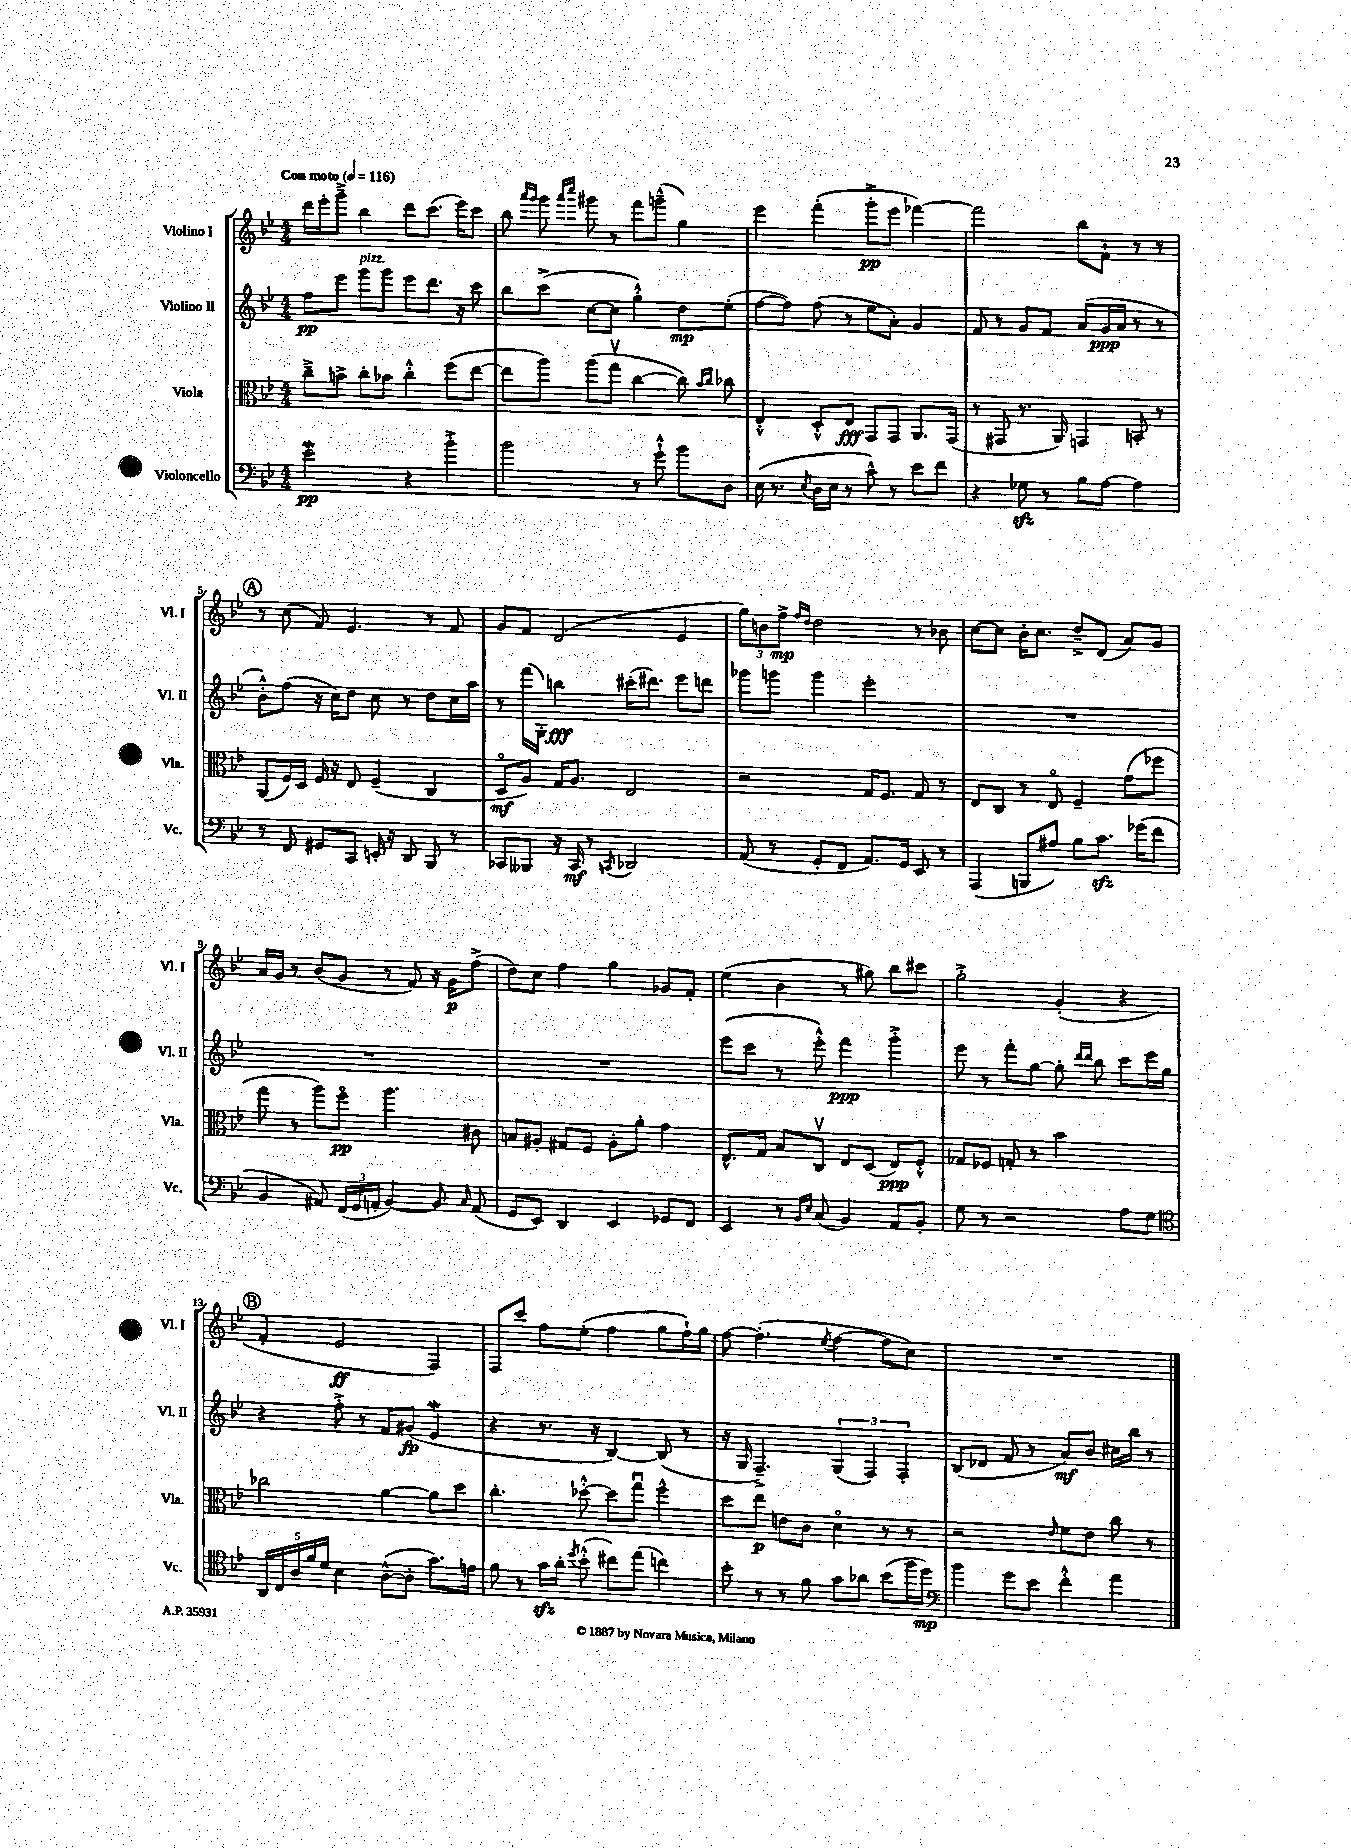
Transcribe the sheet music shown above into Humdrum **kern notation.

**kern	**dynam	**kern	**dynam	**kern	**dynam	**kern	**dynam
*part4	*part4	*part3	*part3	*part2	*part2	*part1	*part1
*staff4	*staff4	*staff3	*staff3	*staff2	*staff2	*staff1	*staff1
*I"Violoncello	*	*I"Viola	*	*I"Violino II	*	*I"Violino I	*
*I'Vc.	*	*I'Vla.	*	*I'Vl. II	*	*I'Vl. I	*
*clefF4	*	*clefC3	*	*clefG2	*	*clefG2	*
*k[b-e-]	*	*k[b-e-]	*	*k[b-e-]	*	*k[b-e-]	*
*M4/4	*	*M4/4	*	*M4/4	*	*M4/4	*
*MM116	*	*MM116	*	*MM116	*	*MM116	*
=1	=1	=1	=1	=1	=1	=1	=1
!	!	!	!	!	!	!LO:TX:a:B:t=Con moto	!
2e-w\	pp	8cc~^\L	.	8ff\L	pp	16ddd\LL	.
.	.	.	.	.	.	16eee-'\J	.
.	.	8bn^\J	.	8eee-\J	.	8ggg~^\J	.
!	!	!	!	!LO:TX:a:i:t=pizz.	!	!	!
.	.	8cc'\L	.	8ggg\L	.	4bb-\	.
.	.	8b-X\J	.	8ggg\J	.	.	.
4r	.	4cc'^^\	.	8eee-\L	.	8ddd\L	.
.	.	.	.	8.ddd\J	.	(8.ccc\J	.
4b-'^\	.	(8ff\L	.	.	.	.	.
.	.	.	.	16r	.	16eee-\KL)	.
.	.	[8ee-\J	.	8ccc\	.	8ccc\J	.
=2	=2	=2	=2	=2	=2	=2	=2
2b-\	.	8ee-\L]	.	8bb-\L	.	8bb-\	.
.	.	.	.	.	.	16qqaaa/LL	.
.	.	.	.	.	.	16qqggg/JJ	.
.	.	8aa\J)	.	(8ccc^\J	.	8ggg\	.
.	.	.	.	.	.	16qqaaa/LL	.
.	.	.	.	.	.	16qqcccc/JJ	.
.	.	(8aa\L	.	[8cc\L	.	8ggg#X\	.
.	.	8ggv\J	.	8cc\J]	.	8r	.
8r	.	[4cc\	.	4gg'^^\)	.	8fff\L	.
8g`^^\	.	.	.	.	.	(8gggn~^^\J	.
8b-\L	.	8cc\])	.	8dd\L	mp	4gg\)	.
.	.	16qqb-/LL	.	.	.	.	.
.	.	16qqcc/JJ	.	.	.	.	.
8D\J	.	8cc-X\	.	(8ee-'\J	.	.	.
=3	=3	=3	=3	=3	=3	=3	=3
(16E-\	.	4E-'^^/	.	[8ff\L	.	4eee-\	.
8.r	.	.	.	.	.	.	.
.	.	.	.	8ff\J])	.	.	.
8qE-/	.	.	.	.	.	.	.
16D\LL	.	8D'^^/L	.	(8ff\	.	(4fff'\	.
16E-\JJ	.	.	.	.	.	.	.
8r	.	8E-/J	fff	8r	.	.	.
8c^^\)	.	8GG/L	.	8ee-\L	.	8ggg'^\L	pp
8r	.	8GG/J	.	8a'\J)	.	8eee-\J	.
8e-\L	.	8.AA/L	.	4g/	.	[4fff-X\)	.
8f\J	.	.	.	.	.	.	.
.	.	(16GG/Jk	.	.	.	.	.
=4	=4	=4	=4	=4	=4	=4	=4
4r	.	8r	.	8f/	.	2fff-\]	.
.	.	8GG#X/	.	8r	.	.	.
8G-Xzz\	.	8.r	.	8g/L	.	.	.
8r	.	.	.	8f/J	.	.	.
.	.	16AA/)	.	.	.	.	.
8B-\L	.	4GGn/	.	(8a/L	.	8bb-\L	.
[8A\J	.	.	.	16g/L	ppp	8f`\J	.
.	.	.	.	16a/JJ	.	.	.
4A\]	.	8BBn'/	.	8r	.	8r	.
.	.	8r	.	8r	.	8r	.
!!LO:LB:g=z
!!LO:REH:place=s1:t=A
=5	=5	=5	=5	=5	=5	=5	=5
8r	.	(8AA/L	.	8b-'^^\L)	.	8r	.
8FF/	.	16F/L)	.	(8ff\J	.	(8cc\	.
.	.	16D/JJ	.	.	.	.	.
8GG#X/L	.	16F/	.	16r	.	8f/)	.
.	.	16r	.	16cc\KL)	.	.	.
8CC/J	.	8E-/	.	8dd\J	.	4.e-/	.
16EEn'/	.	(4F~/	.	8cc\	.	.	.
16r	.	.	.	.	.	.	.
8DD/	.	.	.	8r	.	.	.
8BBB-/	.	4C/	.	8dd\L	.	8r	.
8r	.	.	.	16cc\L	.	8f/	.
.	.	.	.	16aa\JJ	.	.	.
=6	=6	=6	=6	=6	=6	=6	=6
8CC-X/L	.	8D/L	mf	8r	.	8g/L	.
8BBB--X/J	.	8A/J)	.	(16fff\LL	.	8f/J	.
.	.	.	.	16G'\JJ)	.	.	.
16r	.	16G/KL	.	4bbn\	fff	(2d/	.
16CC-/	mf	8.A/J	.	.	.	.	.
8r	.	.	.	.	.	.	.
8qCCn/	.	.	.	.	.	.	.
2DD-X/	.	2E-/	.	(16ccc#X'\KL	.	.	.
.	.	.	.	8.ddd#X\J)	.	.	.
.	.	.	.	8eee-\L	.	4e-/	.
.	.	.	.	8dddn\J	.	.	.
=7	=7	=7	=7	=7	=7	=7	=7
(8AA/	.	2r	.	8ggg-X\L	.	12gg\L)	.
.	.	.	.	.	.	12bn\	.
8r	.	.	.	8gggn\J	.	.	.
.	.	.	.	.	.	12ff^\J	mp
.	.	.	.	.	.	16qqff/LL	.
.	.	.	.	.	.	16qqdd/JJ	.
8GG'/L	.	.	.	4ggg\	.	2dd\	.
8FF/J	.	.	.	.	.	.	.
8.AA/L)	.	16G/KL	.	2eee-'\	.	.	.
.	.	8.F/J	.	.	.	.	.
16GG/Jk	.	.	.	.	.	.	.
8EE-/	.	8G/	.	.	.	8r	.
8r	.	8r	.	.	.	8b-X\	.
=8	=8	=8	=8	=8	=8	=8	=8
(4AAA/	.	8E-/L	.	1r	.	[8cc\L	.
.	.	8C/J	.	.	.	8cc\J]	.
8BBBn/L	.	8r	.	.	.	16b-'\KL	.
.	.	.	.	.	.	8.cc\J	.
8A#X/J)	.	8E-/	.	.	.	.	.
8B-\L	.	4F~/	.	.	.	8dd~^/L	.
8.czz\J	.	.	.	.	.	(8d/J	.
.	.	(8g\L	.	.	.	8a/L)	.
(16g-X\KL	.	.	.	.	.	.	.
8f\J	.	8ff-X\J	.	.	.	8g/J	.
!!LO:LB:g=z
=9	=9	=9	=9	=9	=9	=9	=9
4BB-/	.	8gg\	.	1r	.	16a/LL	.
.	.	.	.	.	.	16g/JJ	.
.	.	8r	.	.	.	8r	.
8AA#X/)	.	8aa\L)	.	.	.	(8b-/L	.
(24FF/LL	.	8ff\J	pp	.	.	8g/J	.
24GG/	.	.	.	.	.	.	.
24AAn'/JJ	.	.	.	.	.	.	.
[4BB-/)	.	4.aa\	.	.	.	8r	.
.	.	.	.	.	.	8f/)	.
8BB-/]	.	.	.	.	.	16r	.
.	.	.	.	.	.	16g\KL	p
16qqC/	.	.	.	.	.	.	.
(8AA/	.	8c#X\	.	.	.	(8ff^\J	.
=10	=10	=10	=10	=10	=10	=10	=10
8GG/L	.	8Bn/L	.	1r	.	8dd\L)	.
8EE-/J)	.	8A#X'/J	.	.	.	8cc\J	.
4DD/	.	8G#X/L	.	.	.	4ff\	.
.	.	8F/J	.	.	.	.	.
4EE-/	.	8A#'\L	.	.	.	4gg\	.
.	.	8a'\J	.	.	.	.	.
8GG-X/L	.	4g\	.	.	.	8g-X/L	.
8FF/J	.	.	.	.	.	8f'/J	.
=11	=11	=11	=11	=11	=11	=11	=11
4EE-/	.	8.E-^^/L	.	(8eee-\L	.	(4ee-\	.
.	.	.	.	8ccc\J	.	.	.
.	.	16G/Jk	.	.	.	.	.
8r	.	8B-/L	.	8r	.	4b-\	.
16qqBB-/LL	.	.	.	.	.	.	.
16qqE-/JJ	.	.	.	.	.	.	.
(8C/	.	8Cv/J	.	8eee-'^^\)	.	.	.
4BB-/)	.	8E-/L	.	4fff\	ppp	8r	.
.	.	(8D/J	.	.	.	8gg#X\)	.
8AA/L	.	8E-/L)	ppp	4ggg'^\	.	8bb-\L	.
8BB-'/J	.	8F'^^/J	.	.	.	8ccc#X\J	.
=12	=12	=12	=12	=12	=12	=12	=12
8G\	.	8G-X/L	.	8eee-\	.	2gg'^\	.
8r	.	8F-X/J	.	8r	.	.	.
2r	.	8Gn'/	.	8fff'\L	.	.	.
.	.	8r	.	[8gg\J	.	.	.
.	.	2b-\	.	8gg'\]	.	(4g'/	.
.	.	.	.	16qqddd/LL	.	.	.
.	.	.	.	16qqddd/JJ	.	.	.
.	.	.	.	8bb-\	.	.	.
8A\L	.	.	.	8ccc\L	.	4r	.
8G\J	.	.	.	16eee-\L	.	.	.
.	.	.	.	16gg\JJ	.	.	.
!!LO:LB:g=z
!!LO:REH:place=s1:t=B
=13	=13	=13	=13	=13	=13	=13	=13
*clefC4	*	*	*	*	*	*	*
20AA/LL	.	2cc-X\	.	4r	.	4f'/	.
20C/	.	.	.	.	.	.	.
20A/	.	.	.	.	.	.	.
20f/	.	.	.	.	.	.	.
20d/JJ	.	.	.	.	.	.	.
4B-\	.	.	.	8ff'^\	.	2e-/	ff
.	.	.	.	8r	.	.	.
([8A^^\L	.	[4a\	.	8f/L	.	.	.
8A'\J]	.	.	.	(8g#X/J	fp	.	.
8.g\L)	.	8a\L]	.	4e-w/	.	4F/)	.
.	.	8dd\J	.	.	.	.	.
16en\Jk	.	.	.	.	.	.	.
=14	=14	=14	=14	=14	=14	=14	=14
8f\	.	4.cc'\	.	4r	.	8F/L	.
8r	.	.	.	.	.	8ccc/J	.
16gzz\LL	.	.	.	8.r	.	8ff\L	.
16a'\JJ	.	.	.	.	.	.	.
8qdd/	.	.	.	.	.	.	.
(8b-'^^\	.	[8dd-X'^^\	.	.	.	(8ee-'\J	.
.	.	.	.	16r	.	.	.
8cc#X\L)	.	8dd-\L]	.	[4B-/)	.	4ff\	.
(8ee-\J	.	8ggu\J	.	.	.	.	.
4ccn\)	.	4ff^^\	.	(8B-/]	.	8gg\L	.
.	.	.	.	8r	.	16ff`\L)	.
.	.	.	.	.	.	16gg\JJ	.
=15	=15	=15	=15	=15	=15	=15	=15
8b-'\	.	8dd\L	.	16r	.	[8ff\	.
.	.	.	.	16G/	.	.	.
8r	.	8ee-\J	p	4.F~^/)	.	(4.ff'\]	.
8r	.	8en\L	.	.	.	.	.
8f\	.	8c\J	.	.	.	.	.
.	.	.	.	.	.	8qee-/	.
8g\L	.	4d\	.	(6G/	.	[4ff\	.
8a-X\J	.	.	.	.	.	.	.
.	.	.	.	6F/)	.	.	.
(8b-\L	.	8r	.	.	.	8ff\L]	.
.	.	.	.	6F'/	.	.	.
16ff\L	.	8r	.	.	.	8cc\J)	.
16dd\JJ)	mp	.	.	.	.	.	.
=16	=16	=16	=16	=16	=16	=16	=16
*clefF4	*	*	*	*	*	*	*
4b-\	.	2r	.	(8B-/L	.	1r	.
.	.	.	.	8d-X/J	.	.	.
8g\L	.	.	.	8f/	.	.	.
8e-\J	.	.	.	8r	.	.	.
.	.	16qqe-/	.	.	.	.	.
4f'^^\	.	8f\L	.	8a/L)	mf	.	.
.	.	8e-\J	.	8b-/J	.	.	.
4a\	.	8cc\	.	16cc#X\LL	.	.	.
.	.	.	.	16bb-\JJ	.	.	.
.	.	8r	.	8r	.	.	.
==	==	==	==	==	==	==	==
*-	*-	*-	*-	*-	*-	*-	*-
